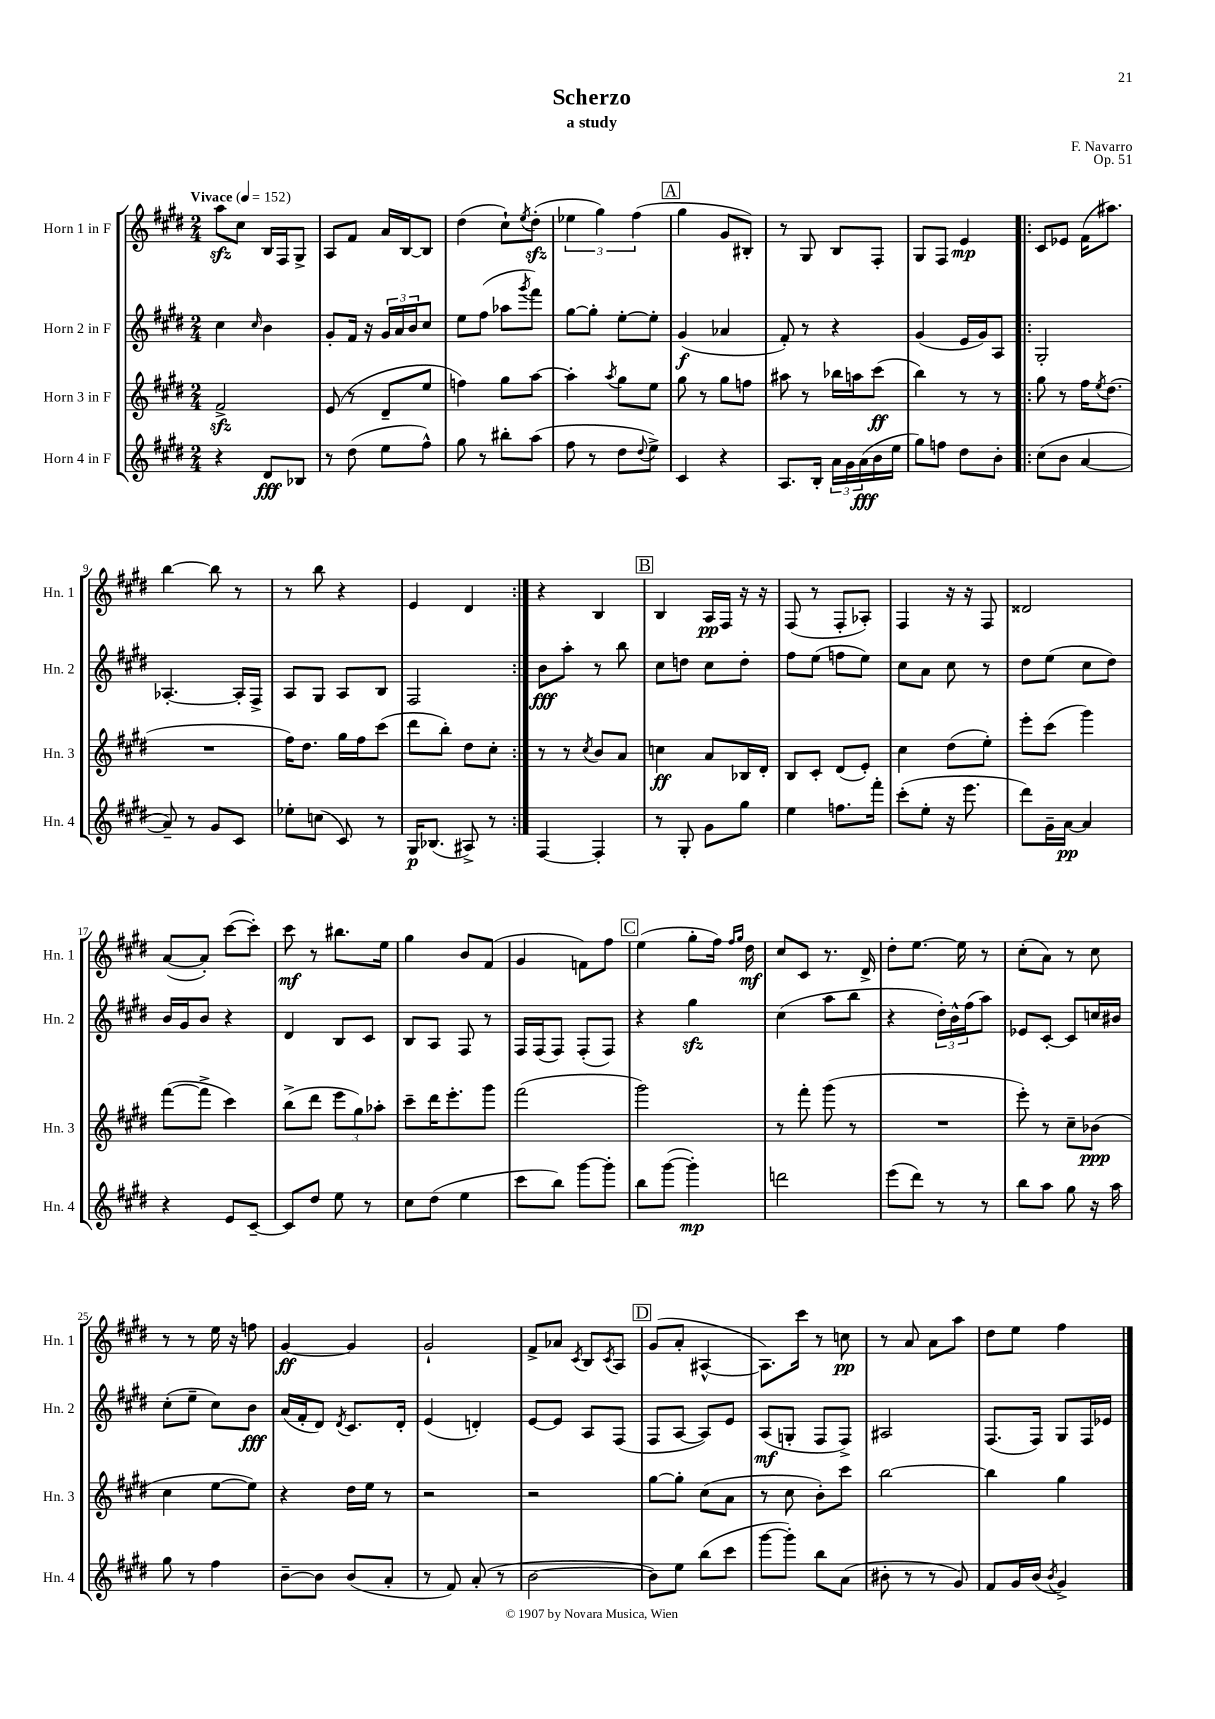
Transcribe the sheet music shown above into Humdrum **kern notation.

**kern	**kern	**kern	**kern
*staff4	*staff3	*staff2	*staff1
*clefG2	*clefG2	*clefG2	*clefG2
*k[f#c#g#d#]	*k[f#c#g#d#]	*k[f#c#g#d#]	*k[f#c#g#d#]
*M2/4	*M2/4	*M2/4	*M2/4
*MM152	*MM152	*MM152	*MM152
4r	2f#^	4cc#	8aa
.	.	.	8cc#
.	.	16qqcc#	.
8d#	.	4b	16B
.	.	.	16F#
8B-	.	.	8G#^
=	=	=	=
8r	(8e	8g#'	8A
(8dd#	8r	16f#	8f#
.	.	16r	.
8ee	8d#~	24g#	16a
.	.	24a	.
.	.	.	[16B
.	.	24b	.
8ff#^^)	8ee	8cc#	8B]
=	=	=	=
8gg#	4ff)	8ee	(4dd#
8r	.	(8ff#	.
8bb#'	8gg#	8aa-	8cc#`)
.	.	8qggg#	8qee
(8aa	[8aa	8fff#)	(8dd#'
=	=	=	=
8ff#	4aa']	[8gg#	6ee-
8r	.	8gg#']	.
.	.	.	6gg#)
.	8qaa	.	.
8dd#	8gg#	[8ee'	.
.	.	.	(6ff#
8qqdd#	.	.	.
8ee^)	8ee	8ee']	.
=	=	=	=
4c#	8gg#	(4g#	4gg#
.	8r	.	.
4r	8gg#	4a-	8g#
.	8ff	.	8B#')
=	=	=	=
8.A	8aa#	8f#')	8r
.	8r	8r	8G#
16B'	.	.	.
24a	16bb-	4r	8B
24g#	.	.	.
.	16aa	.	.
(24a	.	.	.
16b	(8ccc#	.	8F#'
16ee	.	.	.
=	=	=	=
8gg#)	4bb)	(4g#	8G#
8ff	.	.	8F#
8dd#	8r	16e	4e
.	.	16g#)	.
8b'	8r	8A	.
=!|:	=!|:	=!|:	=!|:
(8cc#	8gg#	2G#'	8c#
8b	8r	.	8e-
[4a	16ff#	.	(16f#
.	8qee	.	.
.	(8.dd#	.	8.aa#)
=	=	=	=
8a~])	2r	[4.A-'	[4bb
8r	.	.	.
8g#	.	.	8bb]
8c#	.	16A-']	8r
.	.	16F#^	.
=	=	=	=
8ee-'	16ff#)	8A	8r
.	8.dd#	.	.
(8cc	.	8G#	8bb
8c#)	16gg#	8A	4r
.	16ff#	.	.
8r	(8ccc#	8B	.
=	=	=	=
16G#	8ddd#	2F#	4e
(8.B-	.	.	.
.	8bb')	.	.
8A#^)	8dd#	.	4d#
8r	8cc#'	.	.
=:|!	=:|!	=:|!	=:|!
[4F#	8r	8b	4r
.	8r	8aa'	.
.	8qcc#	.	.
4F#']	8b	8r	4B
.	8a	8bb	.
=	=	=	=
8r	4cc	8cc#	4B
8G#'	.	8dd	.
8g#	8a	8cc#	16A
.	.	.	16F#
8gg#	16B-	8dd'	16r
.	16d#'	.	16r
=	=	=	=
4ee	8B	8ff#	(8F#
.	8c#'	(8ee	8r
8.ff	(8d#	8ff	8F#'
.	8e')	8ee)	8A-')
16fff#'	.	.	.
=	=	=	=
(8ccc#'	4cc#	8cc#	4F#
8ee'	.	8a	.
16r	(8dd#	8cc#	16r
8.eee	.	.	16r
.	8ee')	8r	8F#
=	=	=	=
8ddd#)	8eee'	8dd#	2d##
16g#~	(8ccc#	(8ee	.
[16a	.	.	.
4a]	4ggg#)	8cc#	.
.	.	8dd#)	.
=	=	=	=
4r	([8fff#	16b	([8a
.	.	16g#	.
.	8fff#^]	8b	8a'])
8e	4ccc#)	4r	([8ccc#
[8c#~	.	.	8ccc#'])
=	=	=	=
8c#]	(8bb^	4d#	8ccc#
8dd#	8ddd#	.	8r
8ee	12eee	8B	8.bb#
.	12gg#)	.	.
8r	.	8c#	.
.	12aa-'	.	.
.	.	.	16ee
=	=	=	=
8cc#	8ccc#~	8B	4gg#
(8dd#	16ddd#	8A	.
.	8.eee'	.	.
4ee	.	8F#	8b
.	8ggg#	8r	(8f#
=	=	=	=
8ccc#	(2fff#	16F#	4g#
.	.	(16F#	.
8bb)	.	8F#)	.
[8ggg#	.	(8F#'	8f)
8ggg#']	.	8F#)	8ff#
=	=	=	=
8bb	2ggg#)	4r	(4ee
([8ggg#	.	.	.
4ggg#'])	.	4gg#	8gg#'
.	.	.	16ff#)
.	.	.	16qqff#
.	.	.	16qqgg#
.	.	.	16dd#
=	=	=	=
2ddd	8r	(4cc#	8cc#
.	8fff#'	.	8c#
.	(8ggg#	8aa	8.r
.	8r	8bb	.
.	.	.	16d#^
=	=	=	=
(8eee	2r	4r	8dd#'
8ddd#)	.	.	[8.ee
8r	.	24dd#')	.
.	.	24b^^	.
.	.	.	16ee]
.	.	(24ff#	.
8r	.	8aa)	8r
=	=	=	=
8bb	8eee')	8e-	(8cc#'
8aa	8r	[8c#'	8a)
8gg#	8cc#~	8c#]	8r
16r	(8b-	16cc	8cc#
16aa	.	16b#	.
=	=	=	=
8gg#	4cc#	(8cc#'	8r
8r	.	8ee~	8r
4ff#	[8ee	8cc#)	16ee
.	.	.	16r
.	8ee])	8b	8ff
=	=	=	=
[8b~	4r	(16a	[4g#
.	.	16f#'	.
8b]	.	8d#)	.
.	.	8qd#	.
(8b	16dd#	8.c#	4g#]
.	16ee	.	.
8a'	8r	.	.
.	.	16d#'	.
=	=	=	=
8r	2r	(4e	2g#`
8f#)	.	.	.
(8a'	.	4d')	.
8r	.	.	.
=	=	=	=
[2b	2r	[8e	8f#^
.	.	8e]	8a-
.	.	.	8qc#
.	.	8A	8B
.	.	.	8qc#
.	.	(8F#	8A
=	=	=	=
8b])	[8gg#	8F#	(8g#
8ee	8gg#']	[8A	8a'
(8bb	(8cc#	8A])	[4A#^^
8ccc#	8a	8e	.
=	=	=	=
[8ggg#	8r	(8A	8.A#])
8ggg#'])	8cc#	8G'	.
.	.	.	16ccc#
8bb	8b')	8F#	8r
(8a	8ccc#	8F#^)	8cc
=	=	=	=
8b#'	[2bb	2A#	8r
8r	.	.	8a
8r	.	.	8a
8g#)	.	.	8aa
=	=	=	=
8f#	4bb]	(8.F#	8dd#
16g#	.	.	8ee
(16b	.	16F#)	.
8qb	.	.	.
4g#^)	4gg#	8G#	4ff#
.	.	16F#	.
.	.	16e-	.
==	==	==	==
*-	*-	*-	*-
